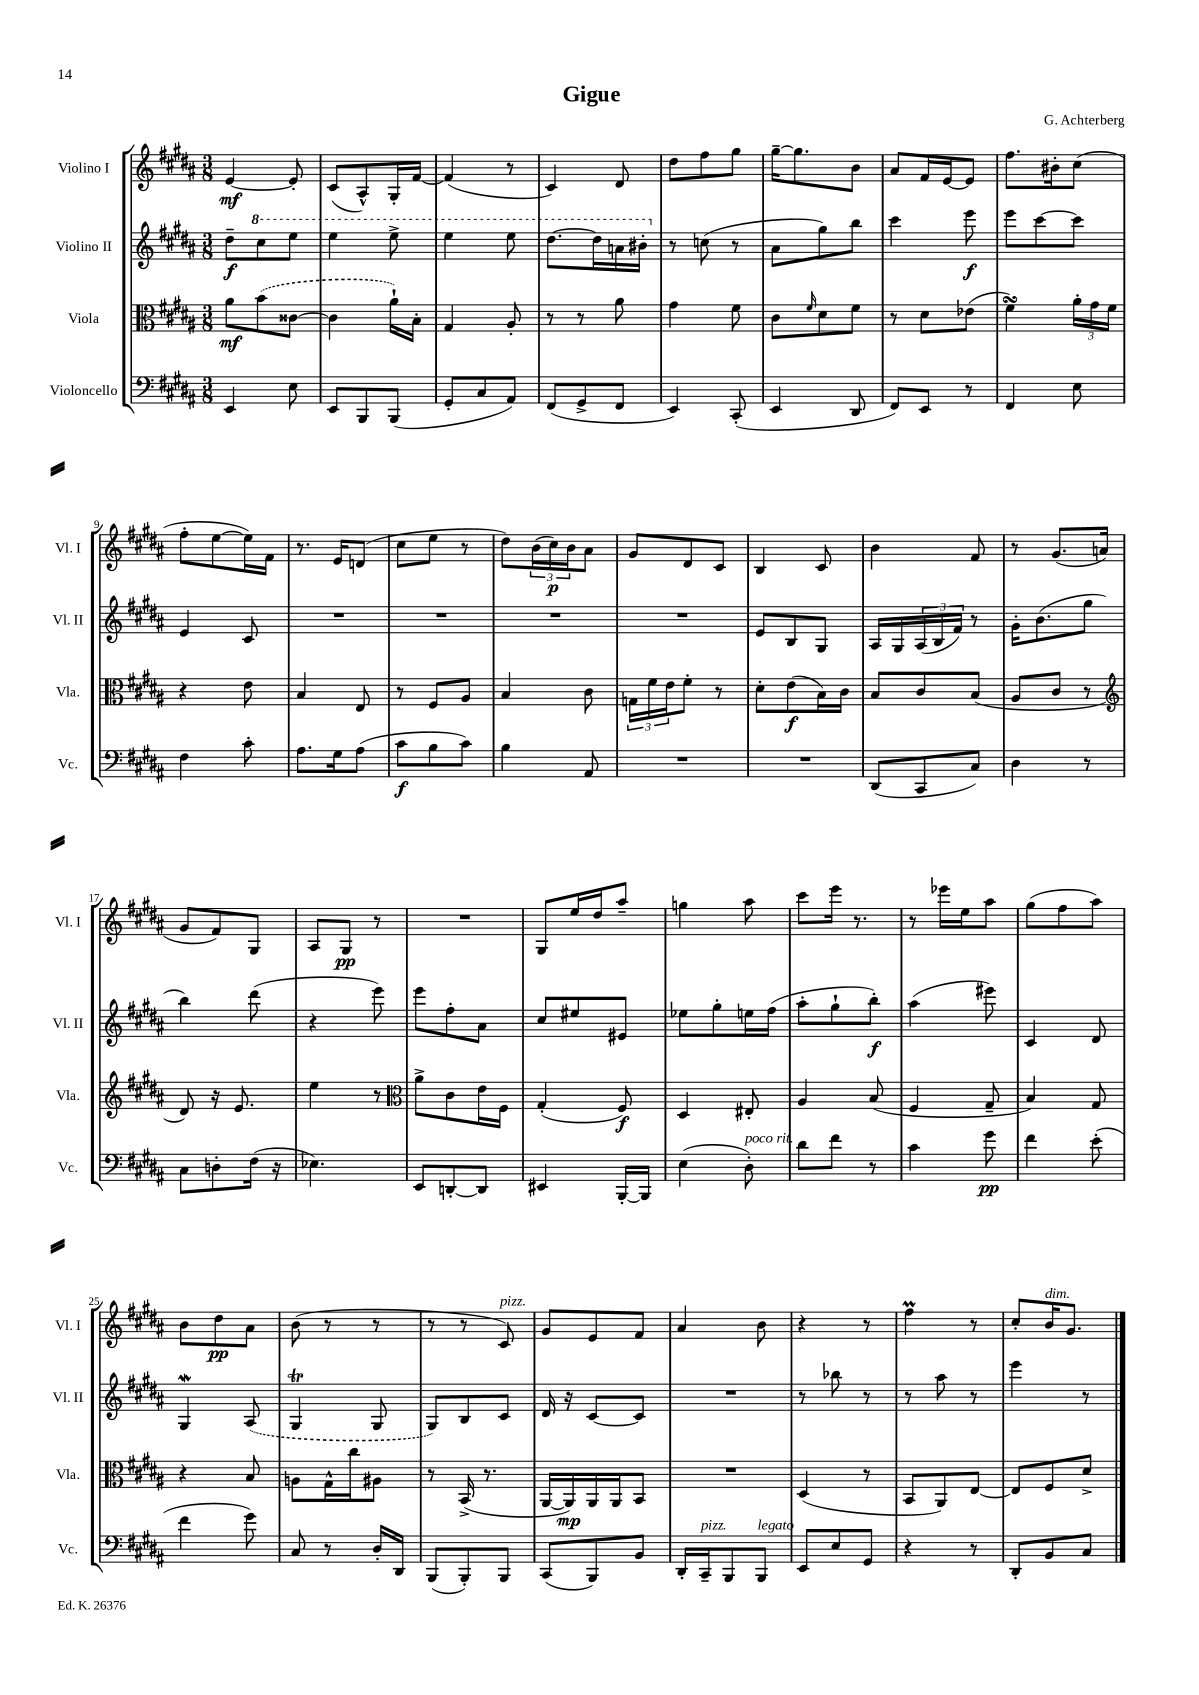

**kern	**kern	**kern	**kern
*staff4	*staff3	*staff2	*staff1
*clefF4	*clefC3	*clefG2	*clefG2
*k[f#c#g#d#a#]	*k[f#c#g#d#a#]	*k[f#c#g#d#a#]	*k[f#c#g#d#a#]
*M3/8	*M3/8	*M3/8	*M3/8
4EE	8a#	8dd#~	[4e
.	(8b	8ccc#	.
8E	[8c##	8eee	8e']
=	=	=	=
8EE	4c##]	4eee	(8c#
8BBB	.	.	8A#^^)
(8BBB	16a#`)	8eee^	16G#'
.	16B'	.	[16f#
=	=	=	=
8GG#'	4G#	4eee	(4f#]
8C#	.	.	.
8AA#)	8A#'	8eee	8r
=	=	=	=
(8FF#	8r	[8.ddd#	4c#)
8GG#^	8r	.	.
.	.	16ddd#]	.
8FF#	8a#	16aa	8d#
.	.	16bb#'	.
=	=	=	=
4EE)	4g#	8r	8dd#
.	.	(8cc	8ff#
(8CC#'	8f#	8r	8gg#
=	=	=	=
4EE	8c#	8a#	[16gg#~
.	.	.	8.gg#]
.	16qqf#	.	.
.	8d#	8gg#)	.
8DD#	8f#	8bb	8b
=	=	=	=
8FF#)	8r	4ccc#	8a#
8EE	8d#	.	16f#
.	.	.	[16e
8r	(8e-	8eee	8e]
=	=	=	=
4FF#	4f#)	8eee	8.ff#
.	.	[8ccc#	.
.	.	.	16b#'
8E	24a#'	8ccc#]	(8cc#
.	24g#	.	.
.	24f#	.	.
=	=	=	=
4F#	4r	4e	8ff#'
.	.	.	[8ee
8c#'	8e	8c#	16ee])
.	.	.	16f#
=	=	=	=
8.A#	4B	4.r	8.r
16G#	.	.	16e
(8A#	8E	.	(8d
=	=	=	=
8c#	8r	4.r	8cc#
8B	8F#	.	8ee
8c#)	8A#	.	8r
=	=	=	=
4B	4B	4.r	8dd#)
.	.	.	(24b
.	.	.	24cc#)
.	.	.	24b
8AA#	8c#	.	8a#
=	=	=	=
4.r	24G	4.r	8g#
.	24f#	.	.
.	24e	.	.
.	8f#'	.	8d#
.	8r	.	8c#
=	=	=	=
4.r	8d#'	8e	4B
.	(8e	8B	.
.	16B)	8G#	8c#
.	16c#	.	.
=	=	=	=
(8DD#	8B	16A#	4b
.	.	16G#	.
8CC#	8c#	(24A#	.
.	.	24B	.
.	.	24f#)	.
8C#)	(8B	8r	8f#
=	=	=	=
4D#	8A#	16g#'	8r
.	.	(8.b	.
.	8c#	.	(8.g#
8r	8r	8gg#	.
.	.	.	16a
=	=	=	=
*	*clefG2	*	*
8C#	8d#)	4bb)	8g#
8D'	16r	.	8f#)
.	8.e	.	.
(16F#	.	(8ddd#	8G#
16r	.	.	.
=	=	=	=
4.E-)	4ee	4r	8A#
.	.	.	8G#
.	8r	8eee)	8r
=	=	=	=
*	*clefC3	*	*
8EE	8a#^	8eee	4.r
[8DD'	8c#	8ff#'	.
8DD]	16e	8a#	.
.	16F#	.	.
=	=	=	=
4EE#	(4G#'	8cc#	8G#
.	.	8ee#	16ee
.	.	.	16dd#
[16BBB'	8F#)	8e#	8aa#~
16BBB]	.	.	.
=	=	=	=
(4E	4D#	8ee-	4gg
.	.	8gg#'	.
8D#')	8E#'	16ee	8aa#
.	.	(16ff#	.
=	=	=	=
8d#	4A#	8aa#'	8ccc#
8f#	.	8gg#`	16eee
.	.	.	8.r
8r	(8B	8bb')	.
=	=	=	=
4c#	4F#	(4aa#	8r
.	.	.	16eee-
.	.	.	16ee
8g#	8G#~	8eee#)	8aa#
=	=	=	=
4f#	4B)	4c#	(8gg#
.	.	.	8ff#
(8e'	8G#	8d#	8aa#)
=	=	=	=
4f#	4r	4G#	8b
.	.	.	8dd#
8g#)	8B	(8A#	8a#
=	=	=	=
8C#	8A	4G#	(8b
8r	16G#^^	.	8r
.	16cc#	.	.
16D#'	8A#	8G#	8r
16DD#	.	.	.
=	=	=	=
(8BBB	8r	8G#)	8r
8BBB')	(16BB^	8B	8r
.	8.r	.	.
8BBB	.	8c#	8c#)
=	=	=	=
(8CC#	[16AA#	16d#	8g#
.	16AA#])	16r	.
8BBB)	16AA#	[8c#	8e
.	16AA#	.	.
8BB	8BB	8c#]	8f#
=	=	=	=
16DD#'	4.r	4.r	4a#
16CC#~	.	.	.
8BBB	.	.	.
8BBB	.	.	8b
=	=	=	=
8EE	(4D#	8r	4r
8E	.	8bb-	.
8GG#	8r	8r	8r
=	=	=	=
4r	8BB	8r	4ff#
.	8AA#)	8aa#	.
8r	[8E	8r	8r
=	=	=	=
8DD#'	8E]	4eee	8cc#'
8BB	8F#	.	16b
.	.	.	8.g#
8C#	8d#^	8r	.
==	==	==	==
*-	*-	*-	*-
